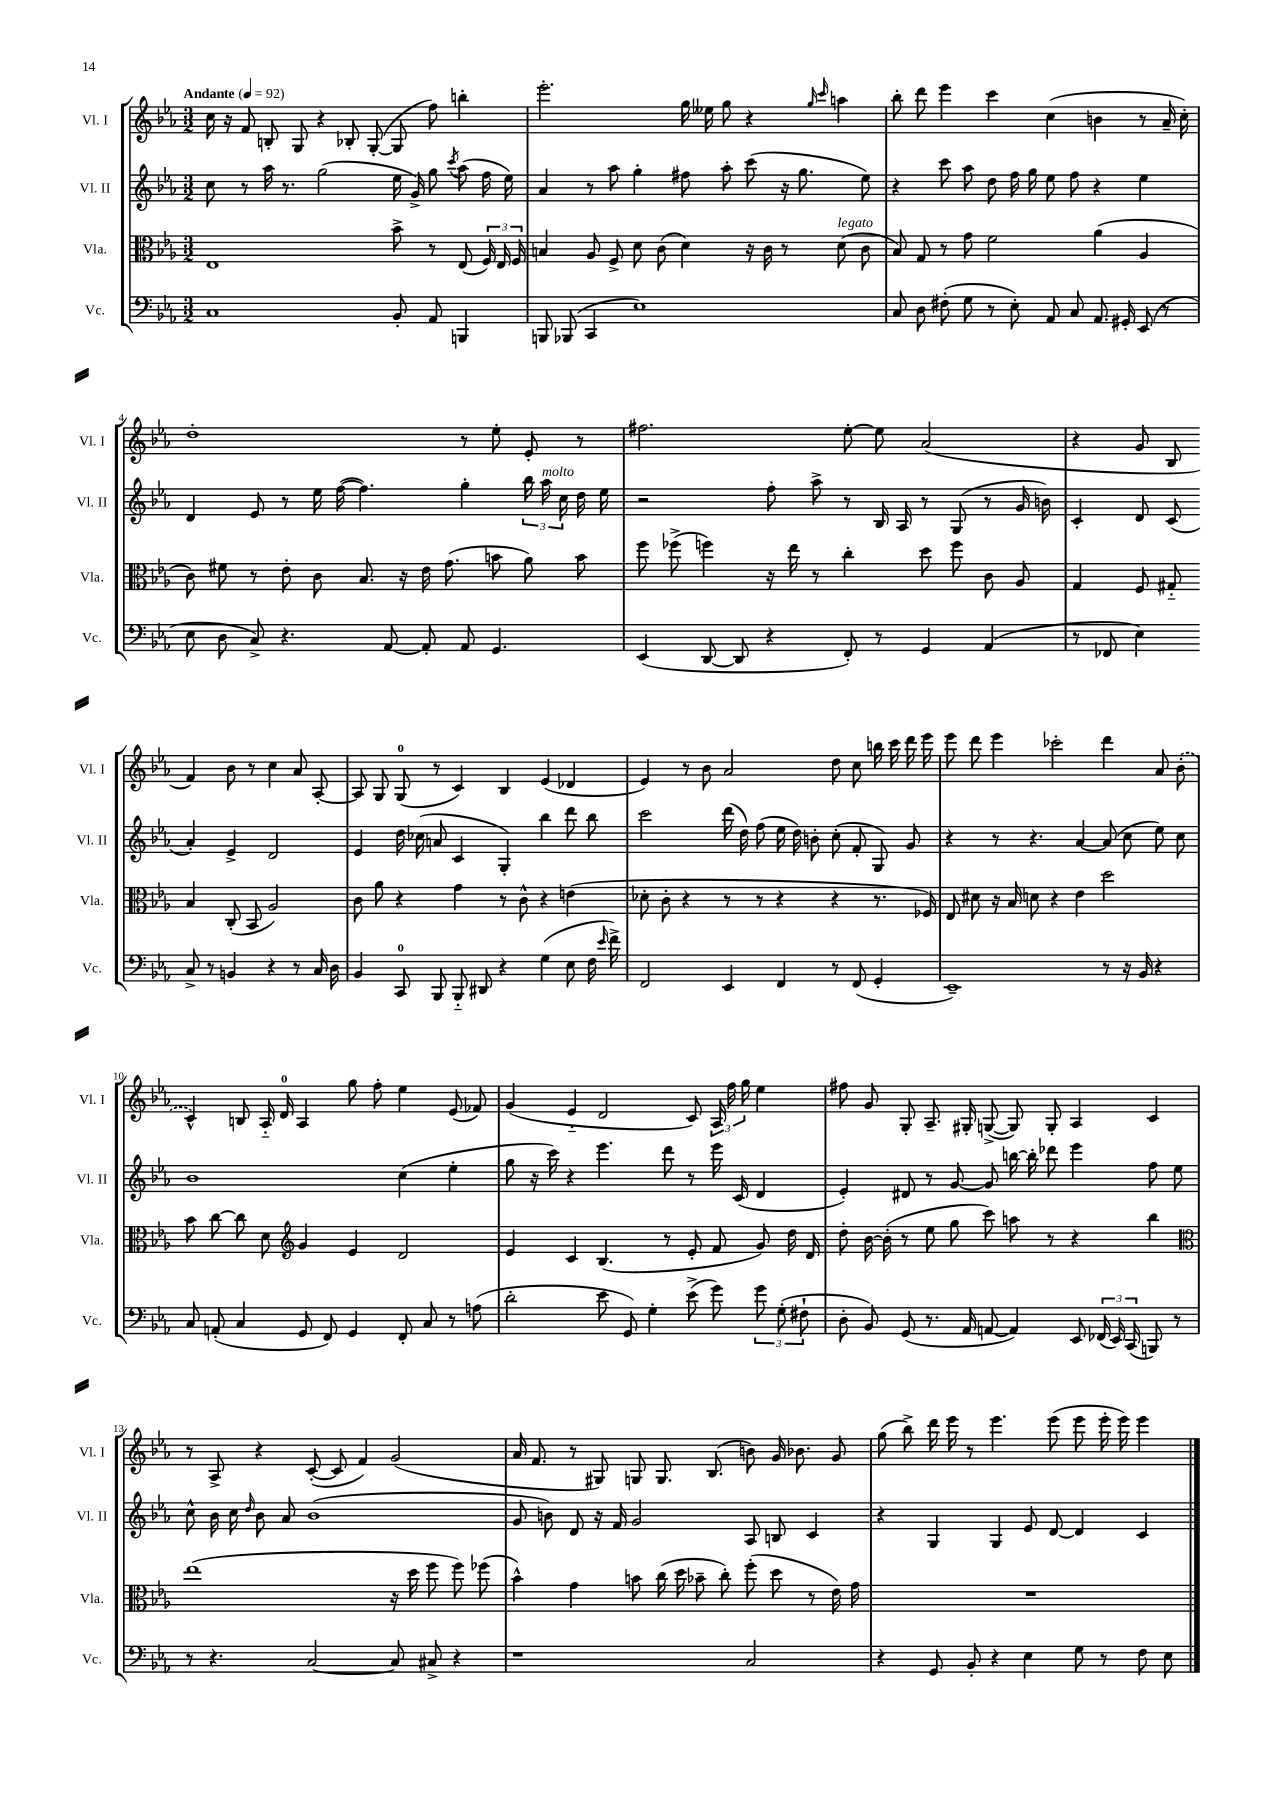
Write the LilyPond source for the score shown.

<<
\new StaffGroup <<
\new Staff = "s0" \with { instrumentName = "Vl. I" shortInstrumentName = "Vl. I" } {
    \clef treble \key ees \major \numericTimeSignature \time 3/2 \tempo "Andante" 4 = 92
    \autoBeamOff c''16 r16 f'8 b8-. g8 r4 bes8-. g8~-.( g8 f''8) b''4-. |
    ees'''2.-. g''16 eeses''16 g''8 r4 \grace { g''16 c'''16 } a''4 |
    bes''8-. d'''8 ees'''4 c'''4 c''4( b'4 r8 aes'16-- c''16-.) |
    d''1-. r8 ees''8-. ees'8-. r8 |
    fis''2. ees''8~-. ees''8 aes'2( |
    r4 g'8 bes8 f'4) bes'8 r8 c''4 aes'8 aes8~-. |
    aes8 g8 g8-0( r8 c'4) bes4 ees'4( des'4 |
    ees'4) r8 bes'8 aes'2 d''8 c''8 b''16 c'''16 d'''16 ees'''16 |
    ees'''8 d'''8 ees'''4 ces'''2-. d'''4 aes'8 \once \slurDashed bes'8-.( |
    c'4-^) b8 aes16-_ d'16-0 aes4 g''8 f''8-. ees''4 ees'8( fes'8) |
    g'4( ees'4-_ d'2 c'8) \tuplet 3/2 { aes16 f''16 g''16 } ees''4 |
    fis''8 g'8 g8-. aes8.-- gis16-. g8~->( g8) g8-. aes4 c'4 |
    r8 aes8-> r4 c'8~-.( c'8 f'4) g'2( |
    aes'16 f'8. r8 gis8) g8 g8. bes8.( b'8) g'16 bes'8. g'8 |
    g''8( bes''8->) d'''16 ees'''16 r8 ees'''4. ees'''8( ees'''8 ees'''16-. ees'''16) ees'''4 \bar "|." |
}
\new Staff = "s1" \with { instrumentName = "Vl. II" shortInstrumentName = "Vl. II" } {
    \clef treble \key ees \major \numericTimeSignature \time 3/2
    \autoBeamOff c''8 r8 aes''16 r8. g''2( ees''16 g'16->) g''8 \acciaccatura { c'''8 } aes''8( f''16 ees''16) |
    aes'4 r8 aes''8 g''4-. fis''8 aes''8-. c'''8( r16 g''8. ees''8) |
    r4 c'''8 aes''8 d''8 f''16 g''16 ees''8 f''8 r4 ees''4 |
    d'4 ees'8 r8 ees''16 f''16~( f''4.) g''4-. \tuplet 3/2 { bes''16 aes''16^\markup { \italic "molto" } c''16 } d''16 ees''16 |
    r2 f''8-. aes''8-> r8 bes16 aes16 r8 g8( r8 g'16 b'16) |
    c'4-. d'8 c'8( aes'4-.) ees'4-> d'2 |
    ees'4 d''16 ces''16( a'8 c'4 g4-.) bes''4 d'''8 bes''8 |
    c'''2 d'''16( d''16) f''8( ees''16 d''16) b'8-. c''8-.( f'8-. g8) g'8 |
    r4 r8 r4. aes'4~ aes'8( c''8 ees''8) c''8 |
    bes'1 c''4( ees''4-. |
    g''8 r16 c'''16) r4 ees'''4. d'''8 r8 ees'''16 c'16( d'4 |
    ees'4-.) dis'8 r8 g'8~ g'8 b''16~ b''16-. des'''8 ees'''4 f''8 ees''8 |
    c''8-^ bes'16 c''16 \grace { d''16 } bes'8 aes'8 bes'1( |
    g'8 b'8) d'8 r16 f'16 g'2 aes8 b8 c'4 |
    r4 g4 g4 ees'8 d'8~ d'4 c'4 \bar "|." |
}
\new Staff = "s2" \with { instrumentName = "Vla." shortInstrumentName = "Vla." } {
    \clef alto \key ees \major \numericTimeSignature \time 3/2
    \autoBeamOff ees1 bes'8-> r8 ees8( \tuplet 3/2 { f16) ees16 f16 } |
    b4 aes8 f8-> d'8 c'8( d'4) r16 c'16 r8 d'8^\markup { \italic "legato" }( c'8 |
    bes8) g8 r8 g'8 f'2 aes'4( aes4 |
    c'8) fis'8 r8 ees'8-. c'8 bes8. r16 ees'16 g'8.( b'8 aes'8) b'8 |
    f''8 fes''8->( f''4) r16 ees''16 r8 c''4-. d''8 f''8 c'8 aes8 |
    g4 f8 gis8-_ bes4 c8-.( bes,8 aes2) |
    c'8 aes'8 r4 g'4 r8 c'8-^ r4 e'4( |
    des'8-. c'8-. r4 r8 r8 r4 r4 r8. fes16) |
    ees8 dis'8 r16 bes16 d'8 r4 ees'4 d''2 |
    bes'8 c''8~ c''8 d'8 \clef treble g'4 ees'4 d'2 |
    ees'4 c'4 bes4.( r8 ees'8-. f'8 g'8) d''16 d'16 |
    d''8-. bes'16~ bes'16-.( r8 ees''8 g''8 c'''8) a''8 r8 r4 bes''4 |
    \clef alto ees''1( r16 d''16 f''8 f''8) fes''8( |
    bes'4-^) g'4 b'8 c''16( d''16 bes'8-- c''8-.) f''8-.( d''8 r8 ees'16) g'16 |
    R1. \bar "|." |
}
\new Staff = "s3" \with { instrumentName = "Vc." shortInstrumentName = "Vc." } {
    \clef bass \key ees \major \numericTimeSignature \time 3/2
    \autoBeamOff c1 bes,8-. aes,8 b,,4 |
    b,,8 bes,,8( c,4 ees1) |
    c8 d8 fis8-.( g8 r8 ees8-.) aes,8 c8 aes,8. gis,16-. ees,8( r8 |
    ees8 d8 c8->) r4. aes,8~ aes,8-. aes,8 g,4. |
    ees,4( d,8~ d,8 r4 f,8-.) r8 g,4 aes,4( |
    r8 fes,8 ees4) c8-> r8 b,4 r4 r8 c16 d16 |
    bes,4 c,8-0 bes,,8 bes,,8-_ dis,8 r4 g4( ees8 f16 \grace { ees'16 } f'16->) |
    f,2 ees,4 f,4 r8 f,8( g,4-. |
    ees,1--) r8 r16 bes,16 r4 |
    c8 a,8-.( c4 g,8 f,8) g,4 f,8-. c8 r8 a8( |
    d'2-. ees'8 g,8) g4-. ees'8->( g'8) \tuplet 3/2 { g'8 g8-.( fis8-! } |
    d8-. bes,8) g,8( r8. aes,16 a,8~ a,4) ees,8 \tuplet 3/2 { fes,16( ees,16) c,16( } b,,8) r8 |
    r8 r4. c2~ c8 cis8-> r4 |
    r1 c2 |
    r4 g,8 bes,8-. r4 ees4 g8 r8 f8 ees8 \bar "|." |
}
>>
>>
